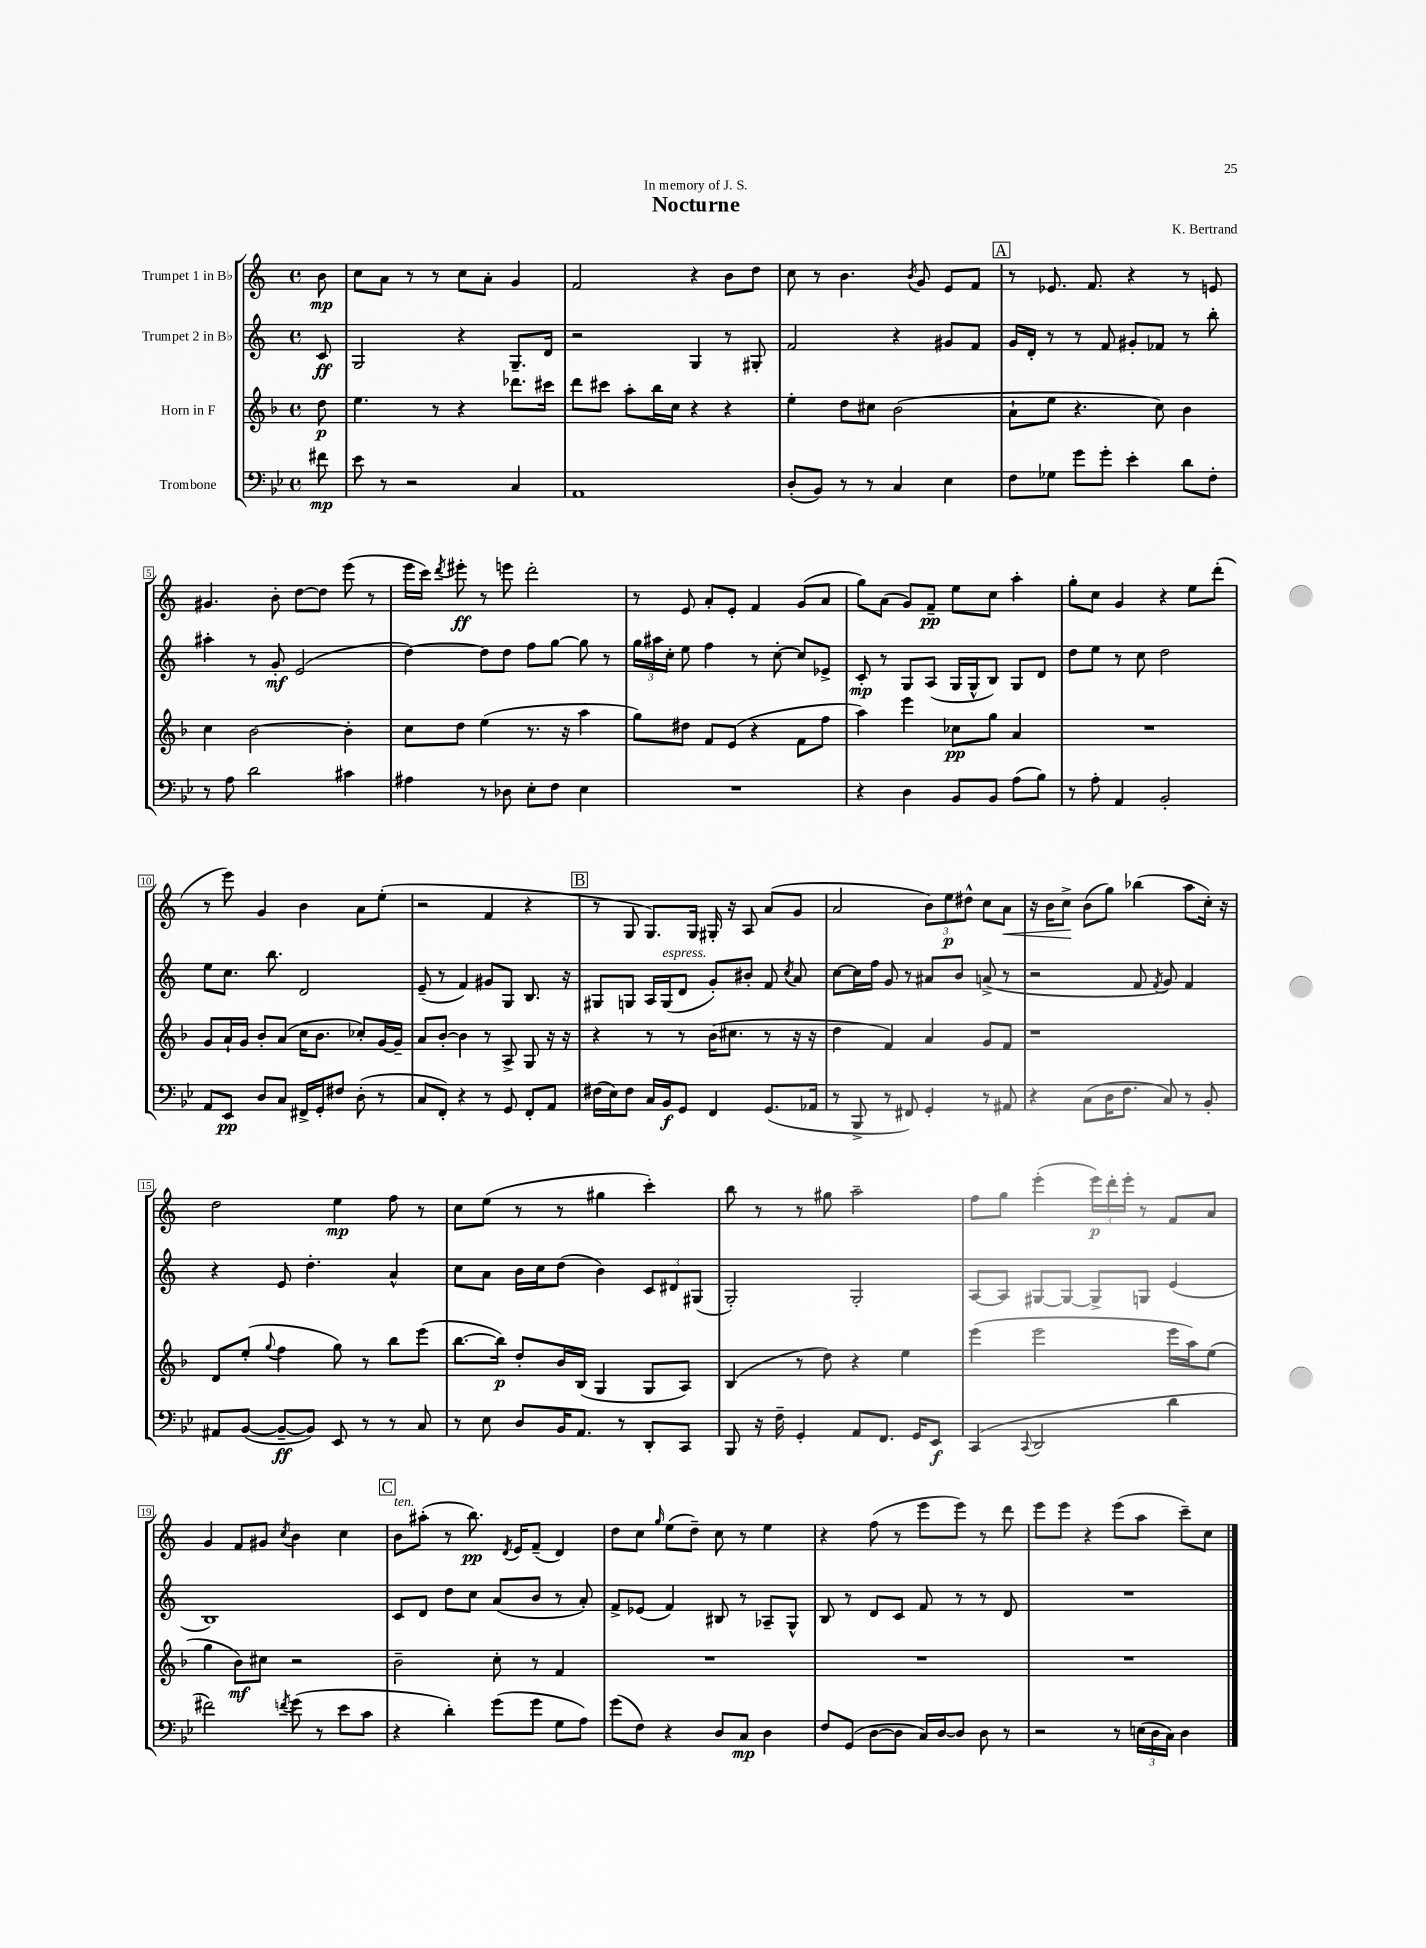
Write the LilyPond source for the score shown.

\header { title = "Nocturne" composer = "K. Bertrand" dedication = "In memory of J. S." }
<<
\new StaffGroup <<
\new Staff = "s0" \with { instrumentName = "Trumpet 1 in Bb" } {
    \clef treble \key c \major \defaultTimeSignature \time 4/4 \partial 8
    \autoBeamOff b'8\mp |
    c''8[ a'8] r8 r8 c''8[ a'8]-. g'4 |
    f'2 r4 b'8[ d''8] |
    c''8 r8 b'4. \acciaccatura { b'8 } g'8 e'8[ f'8] |
    \mark \markup { \box "A" } r8 ees'8. f'8. r4 r8 e'8 |
    gis'4. b'8-. d''8[~ d''8] e'''8( r8 |
    e'''16[ c'''16]) \acciaccatura { d'''8 } eis'''8-.\ff r8 e'''8 d'''2-. |
    r8 e'8 a'8[-. e'8]-. f'4 g'8[( a'8] |
    g''8[) a'8]( g'8[) f'8]--\pp e''8[ c''8] a''4-. |
    g''8[-. c''8] g'4 r4 e''8[ d'''8]-.( |
    r8 e'''8) g'4 b'4 a'8[ e''8]-.( |
    r2 f'4 r4 |
    \mark \markup { \box "B" } r8 g8 g8.[) g16] gis16-. r16 a8 a'8[( g'8] |
    a'2 \tuplet 3/2 { b'8[) e''8\p dis''8]-^ } c''8[ a'8]\< |
    r16 b'16[ c''8]->\! b'8[( g''8]) bes''4( a''8[ c''16]-.) r16 |
    d''2 e''4\mp f''8 r8 |
    c''8[ e''8]( r8 r8 gis''4 c'''4-.) |
    b''8 r8 r8 gis''8 a''2-- |
    f''8[ g''8] e'''4-.( \tuplet 3/2 { e'''16[\p) d'''16-. e'''16]-. } r8 f'8[ a'8] |
    g'4 f'8[ gis'8] \acciaccatura { c''8 } b'4 c''4 |
    \mark \markup { \box "C" } b'8[^\markup { \italic "ten." } ais''8]-.( r8 b''8.\pp) \acciaccatura { d'8 } e'16[ f'8]--( d'4) |
    d''8[ c''8] \grace { g''16 } e''8[( d''8]--) c''8 r8 e''4 |
    r4 f''8( r8 e'''8[ e'''8]) r8 d'''8 |
    e'''8[ e'''8] r4 e'''8[( a''8] c'''8[--) c''8] \bar "|." |
}
\new Staff = "s1" \with { instrumentName = "Trumpet 2 in Bb" } {
    \clef treble \key c \major \defaultTimeSignature \time 4/4 \partial 8
    \autoBeamOff c'8\ff |
    g2 r4 g8.[-- d'16] |
    r2 g4 r8 gis8-. |
    f'2 r4 gis'8[ f'8] |
    \mark \markup { \box "A" } g'16[ d'16]-. r8 r8 f'8 gis'8[-. fes'8] r8 b''8-. |
    ais''4-. r8 g'8-.\mf e'2( |
    d''4~) d''8[ d''8] f''8[ g''8]~ g''8 r8 |
    \tuplet 3/2 { g''16[ ais''16 c''16]-. } e''8 f''4 r8 c''8~-. c''8[ ees'8]-> |
    c'8-.\mp r8 g8[ a8]( g16[ g16-^ b8]) g8[ d'8] |
    d''8[ e''8] r8 c''8 d''2 |
    e''8[ c''8.] b''8. d'2 |
    e'8--( r8 f'4) gis'8[ g8] b8. r16 |
    \mark \markup { \box "B" } gis8[ g8] a16[ g16^\markup { \italic "espress." }( d'8] g'8[-.) bis'8]-. f'8 \acciaccatura { c''8 } a'8 |
    c''8[~ c''16 f''16] g'8 r8 ais'8[ b'8] a'8->( r8 |
    r2 f'8 \acciaccatura { f'8 } g'8) f'4 |
    r4 e'8 d''4.-. a'4-^ |
    c''8[ a'8] b'16[ c''16 d''8]( b'4) \tuplet 3/2 { c'8[ dis'8 gis8]( } |
    g2-.) g2-. |
    a8[~ a8] gis8[~ gis8]~ gis8[-> g8] e'4( |
    b1) |
    \mark \markup { \box "C" } c'8[ d'8] d''8[ c''8] a'8[( b'8] r8 a'8-.) |
    f'8[-> ees'8]( f'4) bis8 r8 aes8[-- g8]-^ |
    b8 r8 d'8[ c'8] f'8 r8 r8 d'8 |
    R1 \bar "|." |
}
\new Staff = "s2" \with { instrumentName = "Horn in F" } {
    \clef treble \key f \major \defaultTimeSignature \time 4/4 \partial 8
    \autoBeamOff d''8\p |
    e''4. r8 r4 des'''8.[ cis'''16] |
    d'''8[ cis'''8] a''8[-. bes''16 c''16] r4 r4 |
    e''4-. d''8[ cis''8] bes'2( |
    \mark \markup { \box "A" } a'8[-! e''8] r4. c''8) bes'4 |
    c''4 bes'2~ bes'4-. |
    c''8[ d''8] e''4( r8. r16 a''4 |
    g''8[) dis''8] f'8[ e'8]( r4 f'8[ f''8] |
    a''4) e'''4 ces''8[\pp g''8] a'4 |
    R1 |
    g'8[ a'16-! g'16] bes'8[-. a'8]( c''16[ bes'8.] ces''8[-.) g'16~ g'16]-- |
    a'8[ bes'8]~-. bes'4 r8 a8-> g8 r16 r16 |
    \mark \markup { \box "B" } r4 r8 r8 bes'16[( cis''8.] r8 r16 r16 |
    d''4 f'4) a'4 g'8[ f'8] |
    r1 |
    d'8[ e''8]-.( \appoggiatura { g''8 } f''4 g''8) r8 bes''8[ e'''8]( |
    bes''8.[~ bes''16]\p) d''8[-. bes'16 bes16]( g4 g8[ a8]) |
    bes4( r8 d''8) r4 e''4 |
    e'''4( e'''2 e'''16[ a''16) e''8]( |
    g''4 bes'8[\mf) cis''8] r2 |
    \mark \markup { \box "C" } bes'2-- c''8-. r8 f'4 |
    R1 |
    R1 |
    R1 \bar "|." |
}
\new Staff = "s3" \with { instrumentName = "Trombone" } {
    \clef bass \key bes \major \defaultTimeSignature \time 4/4 \partial 8
    \autoBeamOff fis'8\mp |
    ees'8 r8 r2 c4 |
    a,1 |
    d8[-.( bes,8]) r8 r8 c4 ees4 |
    \mark \markup { \box "A" } f8[ ges8] g'8[ g'8]-. ees'4-. d'8[ f8]-. |
    r8 a8 d'2 cis'4 |
    ais4 r8 des8 ees8[-. f8] ees4 |
    R1 |
    r4 d4 bes,8[ bes,8] a8[( bes8]) |
    r8 a8-. a,4 bes,2-. |
    a,8[ ees,8]\pp d8[ c8] fis,16[-> g,16-. fis8] d8-.( r8 |
    c8[ f,8]-.) r4 r8 g,8 f,8[-. a,8] |
    \mark \markup { \box "B" } fis16[( ees16) fis8] c16[ bes,16\f g,8] f,4 g,8.[( aes,16] |
    r8 bes,,8-> r8 fis,8) g,4-. r8 ais,8 |
    r4 c8[( d16 f8.] c8) r8 bes,8-. |
    ais,8[ bes,8]~( bes,8[~--\ff bes,8]) ees,8 r8 r8 c8 |
    r8 ees8 d8[ bes,16 a,8.] r8 d,8[-. c,8] |
    bes,,8 r16 f16-- g,4-. a,8[ f,8.] g,16[ ees,8]\f |
    c,4( \appoggiatura { c,8 } d,2 d'4 |
    fis'2) \acciaccatura { f'8 } g'8( r8 ees'8[ c'8] |
    \mark \markup { \box "C" } r4 d'4-.) g'8[( g'8] g8[ a8]) |
    g'8[( f8]) r4 d8[ c8]\mp d4 |
    f8[ g,8]( d8[~ d8] c16[) d16~ d8] d8 r8 |
    r2 r8 \tuplet 3/2 { e16[( d16 c16]) } d4 \bar "|." |
}
>>
>>
\layout { \context { \Score \override BarNumber.stencil = #(make-stencil-boxer 0.1 0.3 ly:text-interface::print) } }
